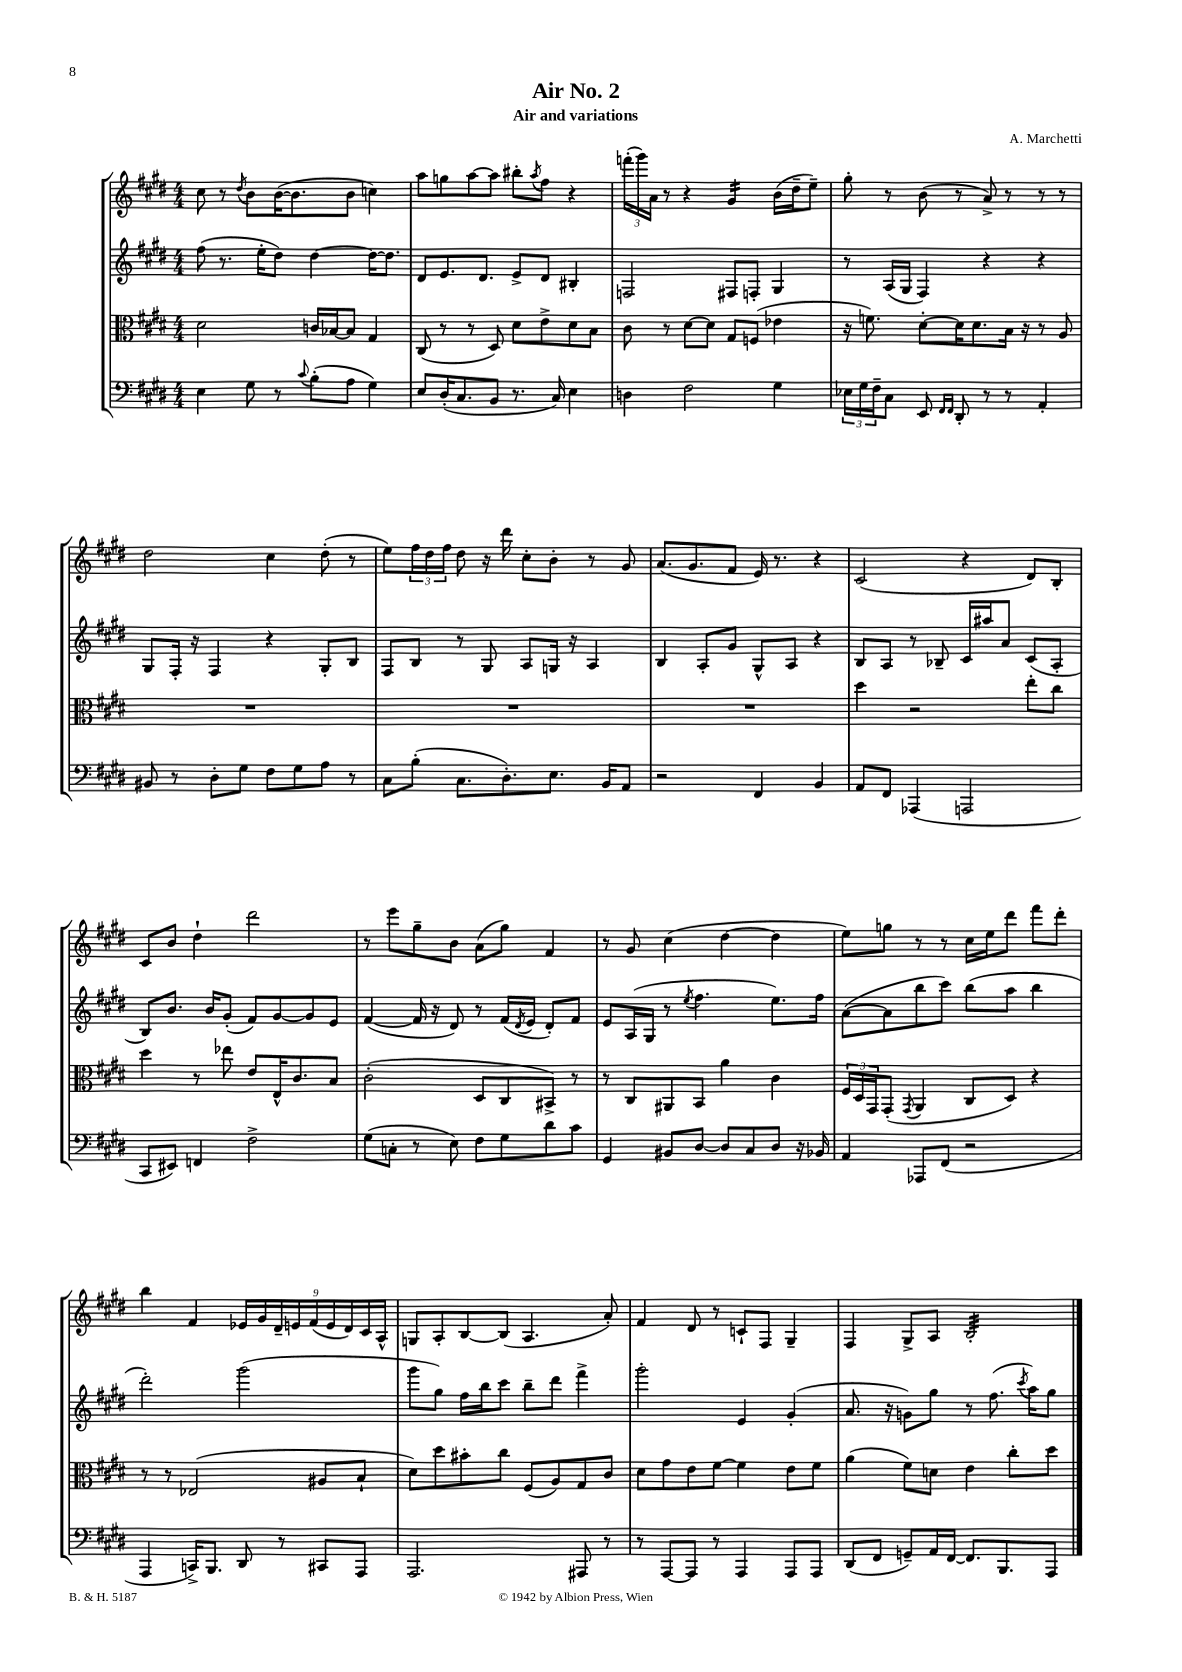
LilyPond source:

\header { title = "Air No. 2" composer = "A. Marchetti" subtitle = "Air and variations" }
<<
\new StaffGroup <<
\new Staff = "s0" {
    \clef treble \key e \major \numericTimeSignature \time 4/4
    cis''8 r8 \acciaccatura { dis''8 } b'8 b'16~( b'8. b'8 c''4) |
    a''8 g''8 a''8~ a''8 bis''8-. \acciaccatura { a''8 } fis''8 r4 |
    \tuplet 3/2 { f'''16-.( gis'''16) a'16 } r8 r4 gis'4:16 b'16( dis''16-- e''8--) |
    gis''8-. r8 b'8( r8 a'8->) r8 r8 r8 |
    dis''2 cis''4 dis''8-.( r8 |
    e''8) \tuplet 3/2 { fis''16 dis''16 fis''16 } dis''8 r16 dis'''16 cis''8-. b'8-. r8 gis'8 |
    a'8.( gis'8. fis'8 e'16) r8. r4 |
    cis'2( r4 dis'8) b8-. |
    cis'8 b'8 dis''4-! dis'''2 |
    r8 e'''8 gis''8-- b'8 a'8( gis''8) fis'4 |
    r8 gis'8 cis''4( dis''4~ dis''4 |
    e''8) g''8 r8 r8 cis''16 e''16 dis'''8 fis'''8 dis'''8-. |
    b''4 fis'4 \tuplet 9/8 { ees'16 gis'16 dis'16-- e'16 fis'16( e'16 dis'16) cis'16 a16-^ } |
    g8 a8-. b8~ b8( a4. a'8-.) |
    fis'4 dis'8 r8 c'8-! fis8 gis4-- |
    fis4 gis8-> a8 b2:32-. \bar "|." |
}
\new Staff = "s1" {
    \clef treble \key e \major \numericTimeSignature \time 4/4
    fis''8( r8. e''16-. dis''8) dis''4~ dis''16~ dis''8. |
    dis'8 e'8. dis'8. e'8-> dis'8 bis4-. |
    f2 fis8 f8-. gis4 |
    r8 a16( gis16 fis4) r4 r4 |
    gis8 fis16-. r16 fis4 r4 gis8-. b8 |
    fis8 b8 r8 gis8 a8 g16 r16 a4 |
    b4 a8-. gis'8 gis8-^ a8 r4 |
    b8 a8 r8 bes8-- cis'16 ais''16 a'8 cis'8( a8-. |
    b8) b'8. b'16 gis'8-.( fis'8) gis'8~ gis'8 e'8 |
    fis'4~( fis'16 r16 dis'8) r8 fis'16( \acciaccatura { dis'8 } e'16 dis'8-.) fis'8 |
    e'8 a16( gis16 r8 \acciaccatura { e''8 } fis''4. e''8.) fis''16 |
    a'8~( a'8 b''8 cis'''8) b''8( a''8 b''4 |
    dis'''2-.) gis'''2( |
    gis'''8 gis''8) fis''16 b''16 cis'''8 b''8-- dis'''8 fis'''4-> |
    gis'''2-. e'4 gis'4-.( |
    a'8. r16 g'8) gis''8 r8 fis''8.( \acciaccatura { cis'''8 } a''16) gis''8 \bar "|." |
}
\new Staff = "s2" {
    \clef alto \key e \major \numericTimeSignature \time 4/4
    dis'2 c'16 bes16~ bes8 gis4 |
    cis8( r8 r8 dis8) dis'8 e'8-> dis'8 b8 |
    cis'8 r8 dis'8~ dis'8 gis8 f8( ees'4 |
    r16 f'8.) dis'8~-. dis'16 dis'8. b16 r16 r8 a8 |
    R1 |
    R1 |
    R1 |
    dis''4 r2 e''8-. cis''8 |
    dis''4 r8 ees''8 e'8 e16-^ cis'8. b8 |
    cis'2-.( dis8 cis8 bis,8->) r8 |
    r8 cis8 ais,8 b,8 a'4 cis'4 |
    \tuplet 3/2 { fis16 dis16 gis,16 } gis,8-.( \acciaccatura { gis,8 } a,4 cis8 dis8) r4 |
    r8 r8 ees2( ais8 b8-! |
    dis'8) dis''8 bis'8-. cis''8 fis8( a8) gis8 cis'8 |
    dis'8 gis'8 e'8 fis'8~ fis'4 e'8 fis'8 |
    a'4( fis'8) d'8 e'4 cis''8-. dis''8 \bar "|." |
}
\new Staff = "s3" {
    \clef bass \key e \major \numericTimeSignature \time 4/4
    e4 gis8 r8 \appoggiatura { cis'8 } b8-.( a8 gis4) |
    e8 dis16-.( cis8. b,8 r8. cis16) e4 |
    d4 fis2 gis4 |
    \tuplet 3/2 { ees16 gis16 fis16-- } cis8 e,8 \grace { fis,16 fis,16 } dis,8-. r8 r8 a,4-. |
    bis,8 r8 dis8-. gis8 fis8 gis8 a8 r8 |
    cis8 b8-.( cis8. dis8.-.) e8. b,16 a,8 |
    r2 fis,4 b,4 |
    a,8 fis,8 aes,,4( a,,2 |
    cis,8 eis,8) f,4 fis2-> |
    gis8( c8-. r8 e8) fis8 gis8 dis'8 cis'8 |
    gis,4 bis,8 dis8~ dis8 cis8 dis8 r16 bes,16 |
    a,4 aes,,8 fis,8( r2 |
    a,,4 c,16->) b,,8. dis,8 r8 cis,8 a,,8 |
    a,,2. ais,,8 r8 |
    r8 a,,8~ a,,8 r8 a,,4 a,,8 a,,8 |
    dis,8( fis,8 g,8--) a,16 fis,16~ fis,8. b,,8. a,,8 \bar "|." |
}
>>
>>
\layout { \context { \Score \remove "Bar_number_engraver" } }
